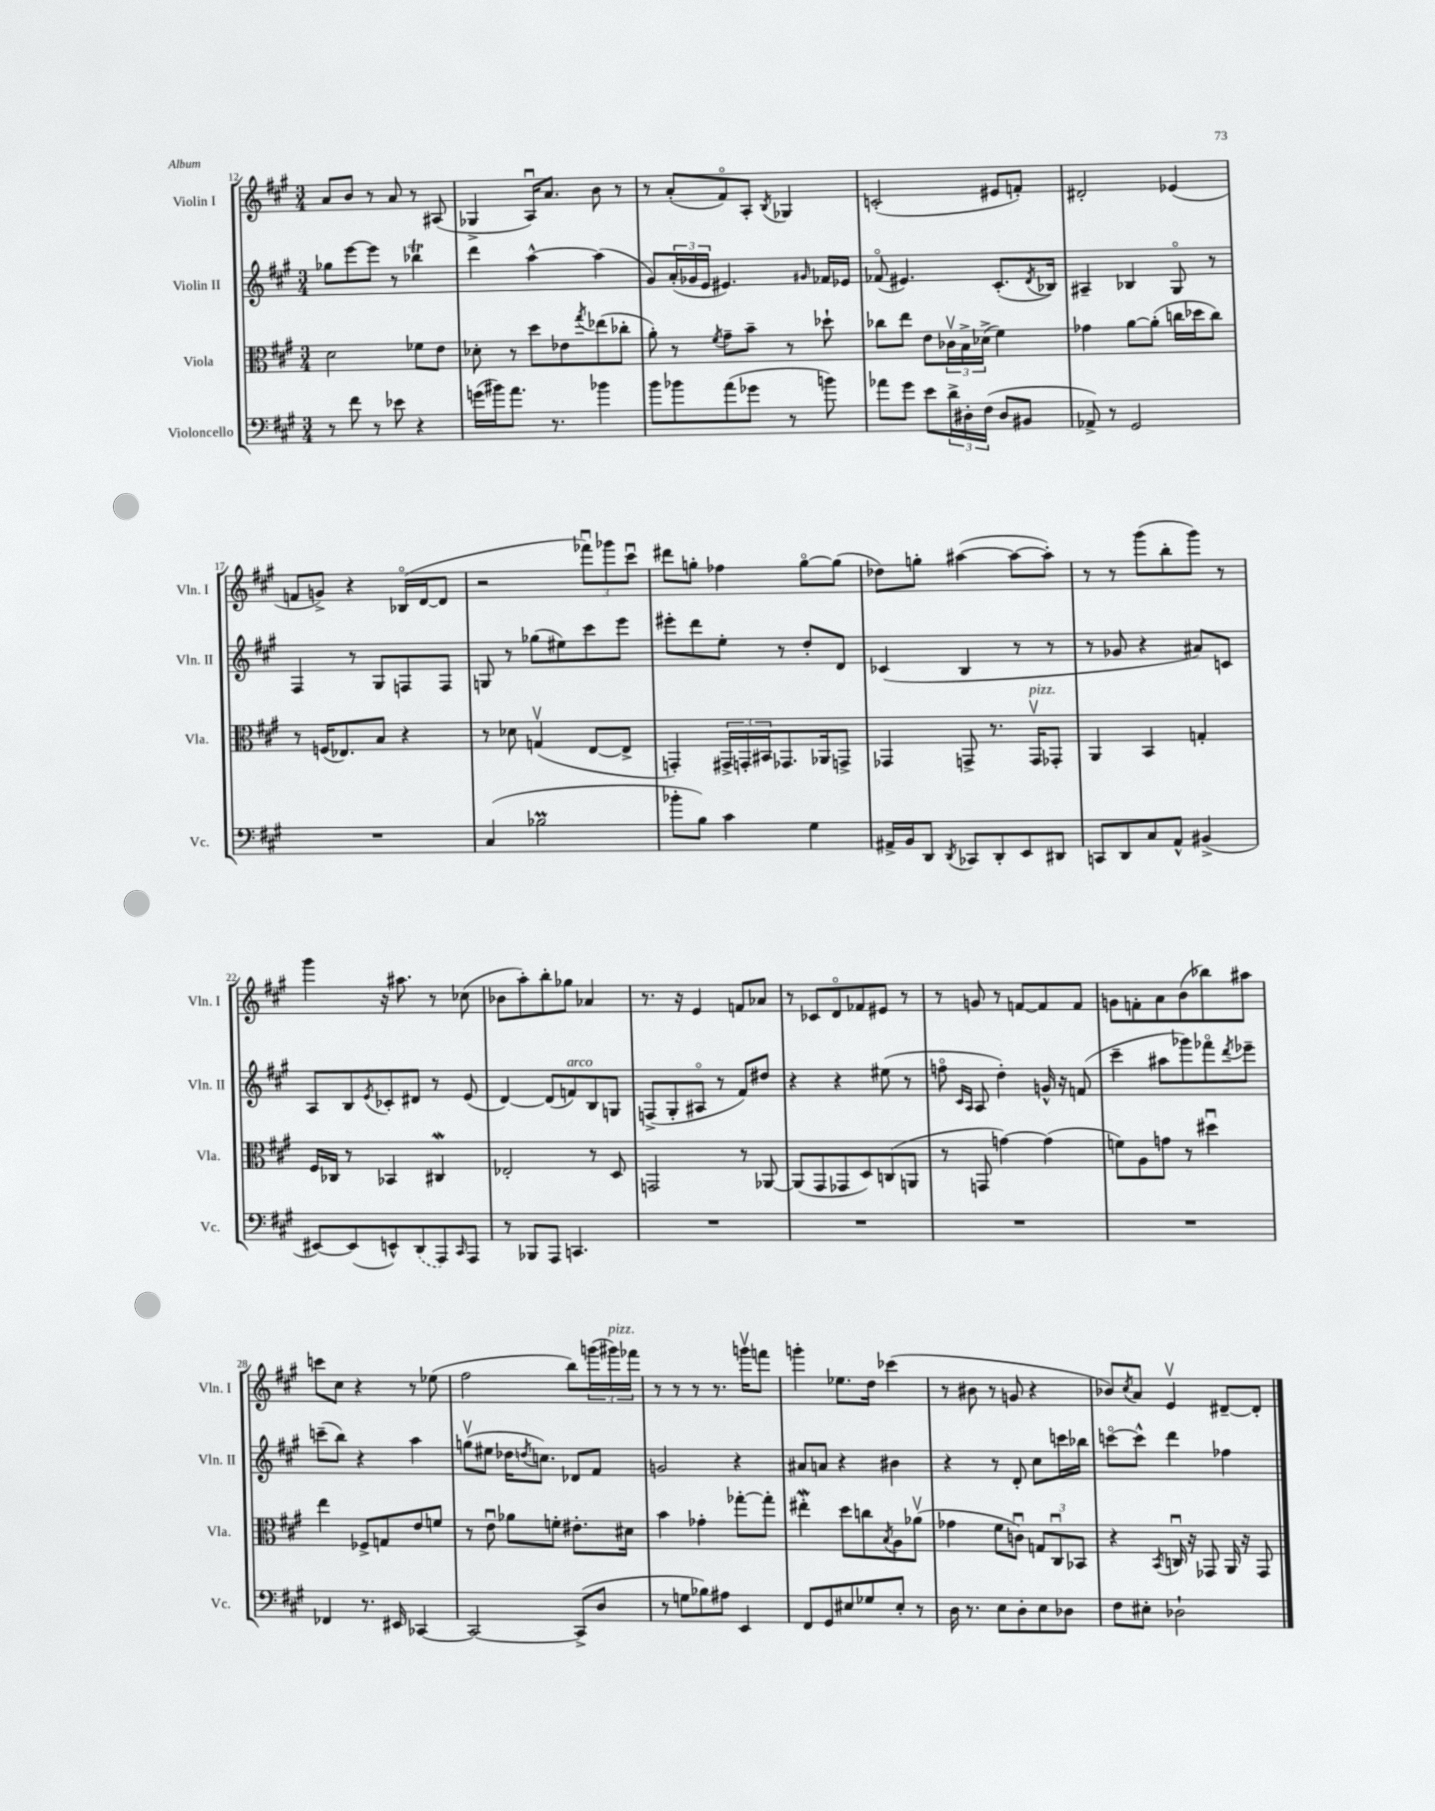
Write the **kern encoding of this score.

**kern	**kern	**kern	**kern
*staff4	*staff3	*staff2	*staff1
*clefF4	*clefC3	*clefG2	*clefG2
*k[f#c#g#]	*k[f#c#g#]	*k[f#c#g#]	*k[f#c#g#]
*M3/4	*M3/4	*M3/4	*M3/4
8r	2d	8gg-	8a
8f#	.	[8eee	8b
8r	.	8eee]	8r
8e-	.	8r	8a
4r	8f-	4bb-	8r
.	8e	.	(8A#
=	=	=	=
(16g	8d-'	4ddd	4G-^
16b#)	.	.	.
8.a	8r	.	.
.	8dd	[4aa^^	16Au)
8.r	.	.	8.a
.	8e-	.	.
.	8qgg#	.	.
4b-	(8ee-	(4aa]	8b
.	8cc-'	.	8r
=	=	=	=
8b	8a')	8g#)	8r
8b-	8r	(24a'	(8a'
.	.	24g-	.
.	.	24e	.
.	8qf#	.	.
(8a	8g#~	4.e#)	8f#o)
8g-	8b~	.	8A'
.	.	.	8qB
8r	8r	.	4G-
.	.	16qqg#	.
8b)	8dd-`	16f-	.
.	.	16e-	.
=	=	=	=
8a-	8cc-	(8f-o	(2c'
8g#	8ee	4.e#)	.
8e	8e	.	.
24d^	24c-v	.	.
24D#'	24B^	.	.
(24F#	(24d-^	.	.
8D#	4f#)	(8.c#'	8e#
8BB#	.	.	8f')
.	.	8qd	.
.	.	16B-)	.
=	=	=	=
8AA-^)	4g-	4A#~	2d#'
8r	.	.	.
2GG#	[8a	4B-	.
.	(8a']	.	.
.	16cc	8G#o	(4e-
.	16dd-	.	.
.	8cc)	8r	.
=	=	=	=
2.r	8r	4F#	8f
.	(16F	.	8g^)
.	8.E-)	.	.
.	.	8r	4r
.	8B	8G#	.
.	4r	8F	(16B-o
.	.	.	[16d
.	.	8F	8d]
=	=	=	=
(4C#	8r	8G	2r
.	8d-	8r	.
2B-	(4Gv	(8gg-	.
.	.	8ee#)	.
.	[8E	8ccc#	12fff-u)
.	.	.	12ggg-
.	8E^]	8eee	.
.	.	.	12ccc#u
=	=	=	=
8b-'	4GG')	8eee#'	8ddd#
8B)	.	8ddd	8gg'
4c#	24GG#^	8ee'	4ff-
.	24GG'	.	.
.	24BB#	.	.
.	8.GG-	8r	.
4G#	.	8dd'	[8ggo
.	16AA-	.	.
.	8GG^	8d	(8gg]
=	=	=	=
16AA#^	4GG-	(4c-	8dd-)
16BB	.	.	.
8DD	.	.	8gg'
8qDD	.	.	.
8CC-	8GG^	4B	([4aa#
8DD'	8.r	.	.
8EE	.	8r	8aa#_
.	16GGv	.	.
8DD#	8GG-'	8r	8aa#'])
=	=	=	=
8CC	4AA	8r	8r
8DD	.	8g-	8r
8C#	4BB	4r	(8ggg#
8AA^^	.	.	8bb'
(4BB#^	4G'	8a#)	8ggg#)
.	.	8c	8r
=	=	=	=
[8EE#)	16F#	8A	4ggg#
.	16C-	.	.
(8EE#]	8r	8B	.
.	.	8qe	.
8EE^^)	4BB-	8c-'	16r
.	.	.	8.aa#
(8DD	.	8d#	.
8AAA)	4C#	8r	8r
16qqCC#	.	.	.
8AAA	.	(8e	(8cc-
=	=	=	=
8r	2E-'	[4d)	8b-
8BBB-	.	.	8aa')
8AAA	.	(8d]	8bb'
4.CC	.	8f)	8gg-
.	8r	8B	4a-
.	8D	8G	.
=	=	=	=
2.r	2GG	(8F^	8.r
.	.	8G#'	.
.	.	.	16r
.	.	8A#o	4e
.	.	8r	.
.	8r	8f#)	8f
.	[8AA-	8dd#	8a-
=	=	=	=
2.r	(8AA-]	4r	8r
.	8GG#	.	8c-
.	8GG-	4r	8do
.	8D)	.	8f-
.	(8C	(8ee#	8e#
.	8AA	8r	8r
=	=	=	=
2.r	8r	8ffo	8r
.	.	16qqc#	.
.	.	16qqA	.
.	8GG	8A	8g
.	[4g)	4dd')	8r
.	.	.	[8f
.	(4g]	16g^^	8f]
.	.	16r	.
.	.	(8f	8f
=	=	=	=
2.r	8f)	4ccc#~	8g
.	8A	.	8f'
.	8g	8aa#	8a
.	8r	8ggg-)	(8b
.	4dd#u	8fff-o	8bb-)
.	.	8qddd	.
.	.	8eee-~	8aa#
=	=	=	=
4FF-	4ee	(8ccc~	8ccc
.	.	8bb)	8cc#
8.r	8F-^	4r	4r
.	8G	.	.
16EE#	.	.	.
[4CC-	8e	4aa	8r
.	8f	.	(8ee-
=	=	=	=
2CC-_	8r	(8ggv	2ff#
.	8eu	8ee#	.
.	8a-	16dd-	.
.	.	8qdd	.
.	.	8.cc)	.
.	8f'	.	.
(8CC-^]	8.e#'	8d-	8bb)
8D	.	8f#	(24ggg
.	.	.	24ggg#)
.	16d#	.	.
.	.	.	24fff-
=	=	=	=
8r	4b	2g	8r
8G	.	.	8r
8B-)	4g-'	.	8r
8A#	.	.	8.r
4EE	[8gg-'	4r	.
.	.	.	16gggv
.	8gg-']	.	8fff
=	=	=	=
8FF#	4ee#'	8a#	4ggg'
8GG#	.	8a	.
8E#	8dd	4r	8.ee-
8G-	8cc	.	.
.	.	.	16dd
.	8qB	.	.
8E#'	8A	4b#	(4ccc-
8r	(8a-v	.	.
=	=	=	=
16D	4g-	4r	8r
8.r	.	.	.
.	.	.	8b#
8E	8f#	8r	8r
8D'	8cu)	8d'	8g
8E	12G	8cc#	4r
.	12C#u	.	.
8D-	.	16ccc	.
.	12BB-	.	.
.	.	16bb-	.
=	=	=	=
8F#	4r	[8ccco	8b-)
.	.	.	8qcc#
8E#'	.	8ccc^^]	8a
.	8qBB	.	.
2D-`	16Cu	4ddd	4ev
.	16r	.	.
.	8GG-	.	.
.	16AA	4ff-	[8d#~
.	16r	.	.
.	8GG-	.	8d#']
==	==	==	==
*-	*-	*-	*-
